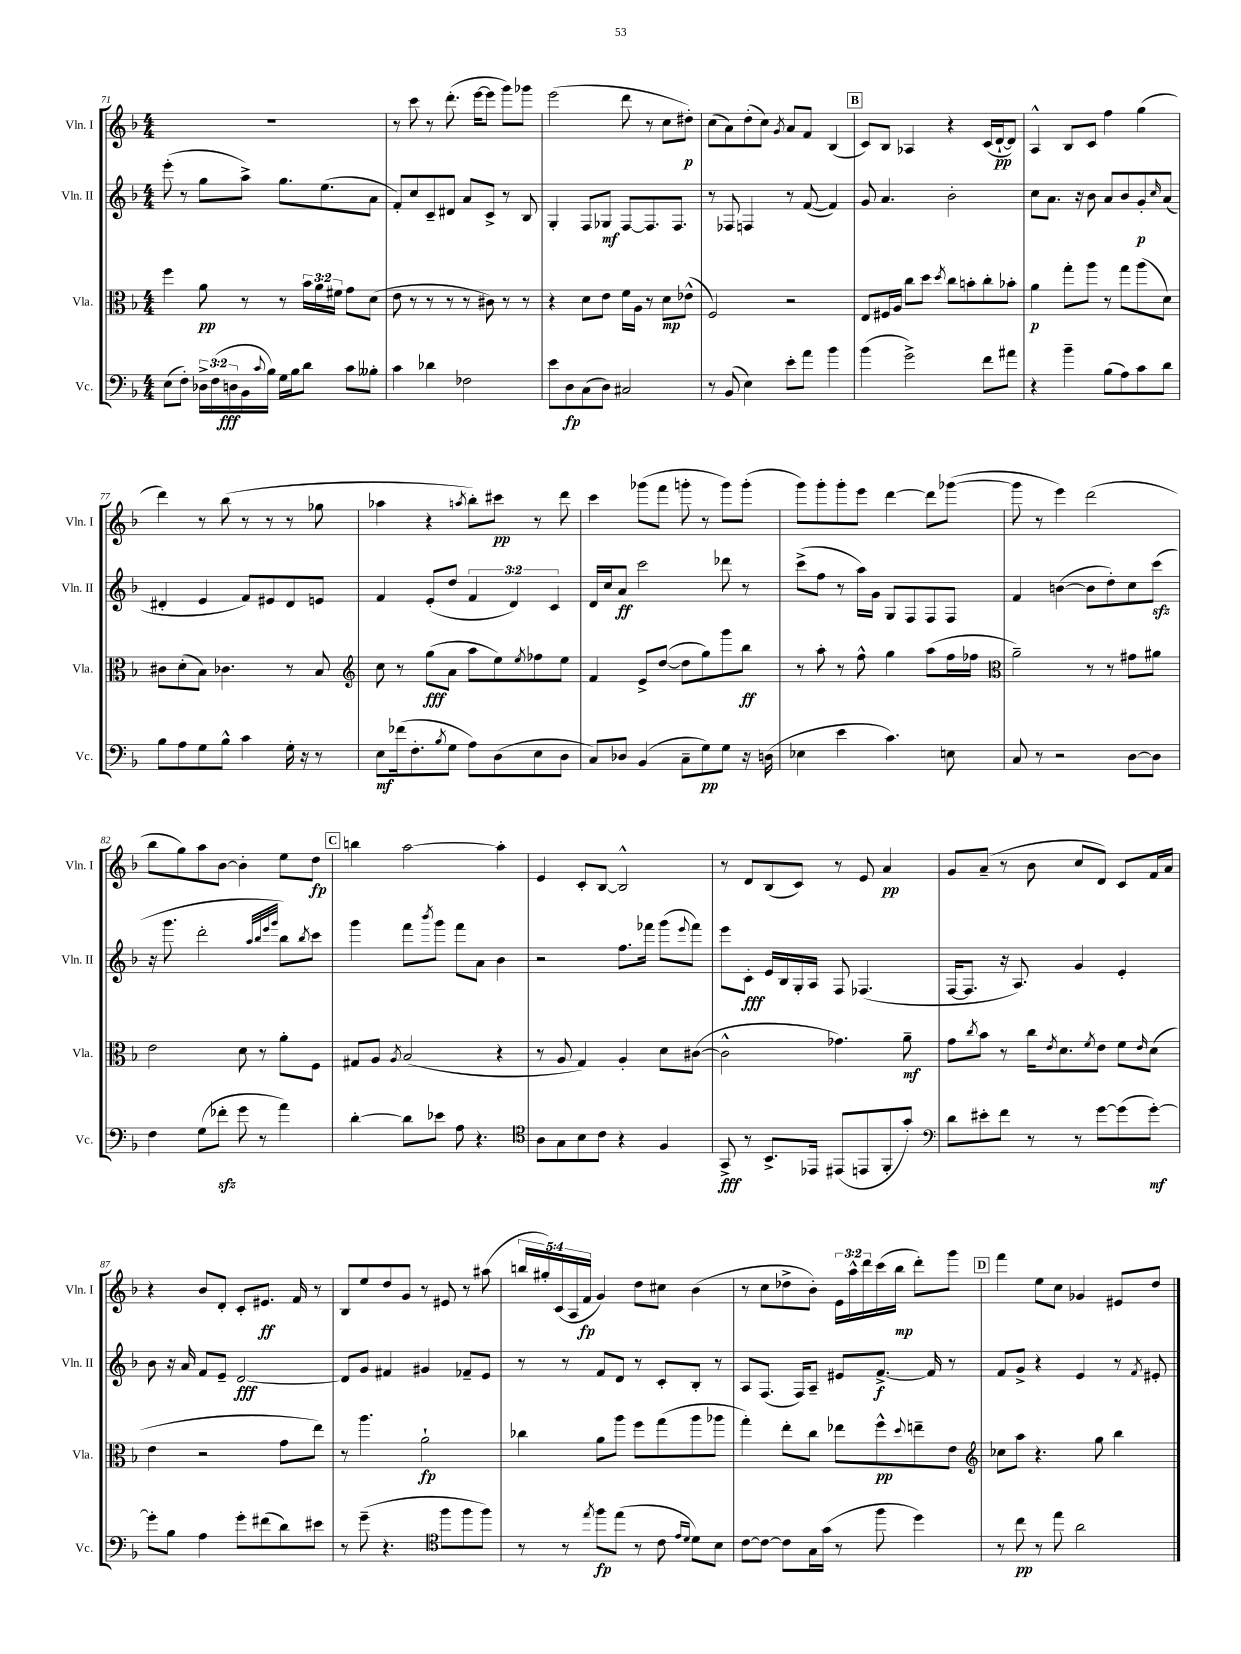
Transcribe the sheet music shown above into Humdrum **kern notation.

**kern	**kern	**kern	**kern
*staff4	*staff3	*staff2	*staff1
*clefF4	*clefC3	*clefG2	*clefG2
*k[b-]	*k[b-]	*k[b-]	*k[b-]
*M4/4	*M4/4	*M4/4	*M4/4
(8E	4ff	(8eee'	1r
8F')	.	8r	.
24D-^	8a	8gg	.
(24F	.	.	.
24D	.	.	.
16BB-	8r	8aa^)	.
8qqc	.	.	.
16B-)	.	.	.
16G	8r	8.gg	.
16B-	.	.	.
8d	24b-	.	.
.	24a	.	.
.	.	(8.ee	.
.	24f#	.	.
8c	8g	.	.
8B--'	(8d	8a	.
=	=	=	=
4c	8e	8f')	8r
.	8r	8cc	8ccc
4d-	8r	8c~	8r
.	8r	8d#	(8.ddd'
2F-	8r	8a	.
.	.	.	[16eee
.	8c#)	8c^	8eee]
.	8r	8r	8ggg)
.	8r	8B-	8ggg-
=	=	=	=
8e	4r	4G'	(2eee
8D	.	.	.
(8C	8d	8F	.
8D)	8e	8G-	.
2C#	16f	[8F	8ddd
.	16A	.	.
.	8r	8.F]	8r
.	8d	.	8cc
.	.	8.F	.
.	(8e-^^	.	8dd#')
=	=	=	=
8r	2F)	8r	(8cc
(8BB-	.	8F-	8a)
4E)	.	4F	(8dd'
.	.	.	8cc)
.	.	.	8qg
8e'	2r	8r	8a
8a	.	([8f	8f
4b-	.	4f])	(4B-
=	=	=	=
(4b-	8E	8g	8c)
.	16F#	4.a	8B-
.	16A	.	.
2g^)	8cc	.	4A-
.	8dd	.	.
.	8qdd	.	.
.	8cc	2b-'	4r
.	8b'	.	.
8f	8cc'	.	(16c
.	.	.	[16d`
8a#	8b-'	.	8d])
=	=	=	=
4r	4a	8cc	4A^^
.	.	8.a	.
4b-~	8gg'	.	8B-
.	.	16r	.
.	8aa	8b-	8c
(8B-	8r	8a	4ff
8A)	8gg	8b-	.
8c	(8aa	8g'	(4gg
.	.	16qqcc	.
8d	8d)	(8a	.
=	=	=	=
8B-	8c#	4d#'	4ddd)
8A	(8d'	.	.
8G	8B-)	4e	8r
8B-^^	4.c-	.	(8bb-
4c	.	8f)	8r
.	.	8e#	8r
16G'	8r	8d#	8r
16r	.	.	.
8r	8B-	8e	8gg-
=	=	=	=
*	*clefG2	*	*
8E	8cc	4f	4aa-
(16f-	8r	.	.
8.F'	.	.	.
.	(8gg	(8e'	4r
8qB-	.	.	.
8G	8a	8dd	.
.	.	.	8qaa
8A)	8aa	6f	8bb-')
(8D	8ee)	.	8ccc#
.	.	6d)	.
.	8qee	.	.
8E	8ff-	.	8r
.	.	6c	.
8D	8ee	.	8ddd
=	=	=	=
8C)	4f	16d	4ccc
.	.	16cc	.
8D-	.	8a	.
(4BB-	8e^	2ccc	(8ggg-
.	([8dd	.	8fff
8C~	8dd]	.	8ggg'
8G)	8gg)	.	8r
8G	8ggg	8ddd-	8ggg)
16r	8bb-	8r	(8ggg'
(16D	.	.	.
=	=	=	=
4E-	8r	(8ccc^	8ggg)
.	8aa'	8ff	8ggg'
4e	8r	8r	8ggg'
.	8ff^^	16aa)	8eee
.	.	16g	.
4.c)	4gg	8G	[4ddd
.	.	8F	.
.	(8aa	8F	8ddd]
8E	16ff	8F	([8ggg-
.	16ff-	.	.
=	=	=	=
*	*clefC3	*	*
8C	2a~)	4f	8ggg-]
8r	.	.	8r
2r	.	([4b	4eee)
.	8r	8b]	(2ddd
.	8r	8dd')	.
[8D	8g#	8cc	.
8D]	8a#	(8ccc	.
=	=	=	=
4F	2e	16r	8bb-
.	.	8.ggg	.
.	.	.	8gg)
(8G	.	2ddd'	8aa
8f-'	.	.	[8b-
8g	8d	.	4b-']
8r	8r	.	.
.	.	32qqaa	.
.	.	32qqbb-	.
.	.	32qqeee	.
.	.	32qqggg	.
4a)	8a'	8bb-)	8ee
.	.	8qbb-	.
.	8F	8ccc	8dd
=	=	=	=
[4d'	8G#	4ggg	4bb
.	8A	.	.
.	8qA	.	.
8d]	(2B-	8fff	[2aa
.	.	8qbbb-	.
8e-	.	8ggg	.
8A	.	8fff	.
4.r	.	8a	.
.	4r	4b-	4aa']
=	=	=	=
*clefC4	*	*	*
8A	8r	2r	4e
8G	8A	.	.
8B-	4G)	.	8c'
8c	.	.	[8B-
4r	4A'	8.ff	2B-^^]
.	.	16fff-	.
4F	8d	(8ggg	.
.	.	8qqeee	.
.	([8c#	8fff-)	.
=	=	=	=
8GG^	2c#^^]	8eee	8r
8r	.	8c'	8d
8.BB-^	.	16e	(8B-
.	.	16B-	.
.	.	16G'	8c)
16EE-	.	16A	.
(8EE#	4.g-)	8F	8r
8EE	.	(4.F-	8e
8FF'	.	.	4a
8g')	8a~	.	.
=	=	=	=
*clefF4	*	*	*
8d	8g	[16F	8g
.	.	8.F]	.
.	8qcc	.	.
8e#'	8b-	.	(8a~
8f	8r	16r	8r
.	.	8.A)	.
8r	16cc	.	8b-
.	8qe	.	.
.	8.d	.	.
8r	.	4g	8cc
.	8qf	.	.
[8g	8e	.	8d)
(8g]	8f	4e'	8c
.	16qqe	.	.
[8g')	(8d	.	16f
.	.	.	16a
=	=	=	=
8g']	4e	8b-	4r
8B-	.	16r	.
.	.	16a	.
4A	2r	8f	8b-
.	.	8e~	8d'
8g'	.	[2d	8c'
(8f#	.	.	8.e#
8d)	8g	.	.
.	.	.	16f
8e#	8ee)	.	8r
=	=	=	=
8r	8r	8d]	8B-
(8g~	4.aa	8g	8ee
4.r	.	4f#	8dd
.	.	.	8g
.	2a`	4g#	8r
*clefC4	*	*	*
8ff	.	.	8e#
8ff	.	8f-~	8r
8ff)	.	8e	(8aa#
=	=	=	=
8r	4cc-	8r	20bb
.	.	.	20gg#')
.	.	.	(20c
8r	.	8r	.
.	.	.	20A
.	.	.	20f
8qee	.	.	.
8ff	8a	8f	4g)
(8ee	8aa	8d	.
8r	8ff	8r	8dd
8c	(8gg	8c'	8cc#
16qqe	.	.	.
16qqd	.	.	.
8d)	8aa	8B-'	(4b-
8B-	8aa-	8r	.
=	=	=	=
[8c	4gg')	8A	8r
8c_	.	(8.F	8cc
8c]	8ee'	.	8dd-^
.	.	16F)	.
16G	8cc	8A~	8b-')
(16g	.	.	.
8r	8ee-	8e#	24e
.	.	.	24aa^^
.	.	.	24ddd
8ff	8ff^^	[8.f^	(16ccc
.	.	.	16bb-
.	8qqdd	.	.
4dd)	8ee~	.	8ddd')
.	.	16f]	.
.	8e	8r	8ggg
=	=	=	=
*	*clefG2	*	*
8r	8cc-	8f	4fff
8cc	8aa	8g^	.
8r	4.r	4r	8ee
8ee	.	.	8cc
2a	.	4e	4g-
.	8gg	.	.
.	4bb-	8r	8e#
.	.	8qf	.
.	.	8e#'	8dd
==	==	==	==
*-	*-	*-	*-
